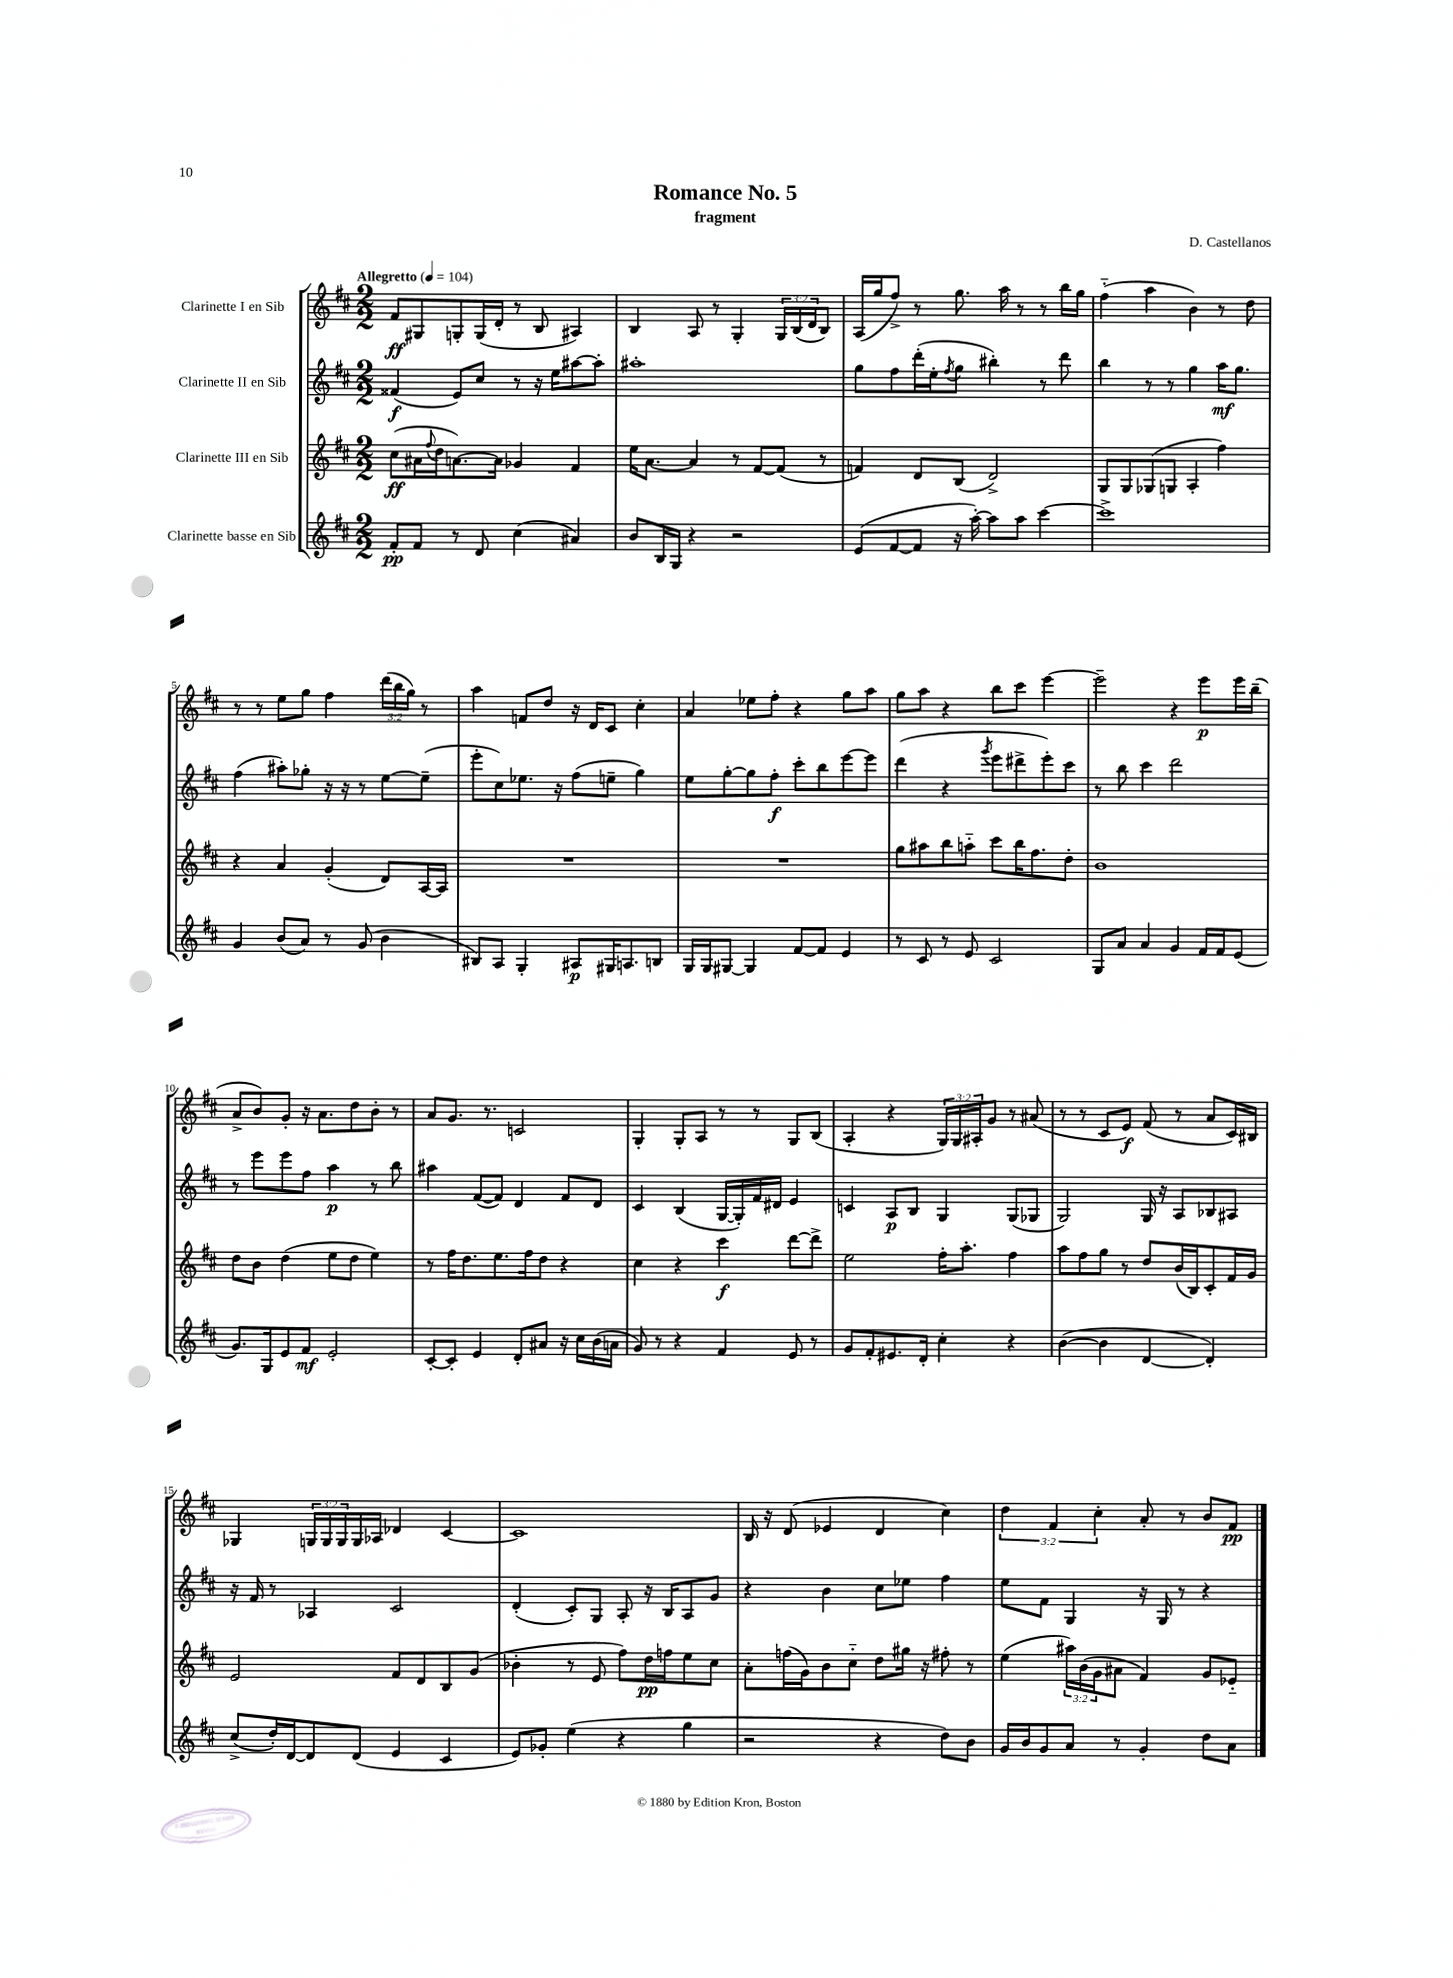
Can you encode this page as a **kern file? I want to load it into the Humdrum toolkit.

**kern	**dynam	**kern	**dynam	**kern	**dynam	**kern	**dynam
*part4	*part4	*part3	*part3	*part2	*part2	*part1	*part1
*staff4	*staff4	*staff3	*staff3	*staff2	*staff2	*staff1	*staff1
*I"Clarinette basse en Sib	*	*I"Clarinette III en Sib	*	*I"Clarinette II en Sib	*	*I"Clarinette I en Sib	*
*clefG2	*	*clefG2	*	*clefG2	*	*clefG2	*
*k[f#c#]	*	*k[f#c#]	*	*k[f#c#]	*	*k[f#c#]	*
*M2/2	*	*M2/2	*	*M2/2	*	*M2/2	*
*MM104	*	*MM104	*	*MM104	*	*MM104	*
=1	=1	=1	=1	=1	=1	=1	=1
!	!	!	!	!	!	!LO:TX:a:B:t=Allegretto	!
8f#'/L	pp	(8cc#\L	ff	(4f##X/	f	8f#/L	ff
8f#/J	.	16a#X\L	.	.	.	8G#X/	.
.	.	8qqff#/	.	.	.	.	.
.	.	16dd\J	.	.	.	.	.
8r	.	[8.an\)	.	8e/L)	.	8Gn'/	.
8d/	.	.	.	8cc#/J	.	(16G/L	.
.	.	16a\Jk]	.	.	.	16d'/JJ	.
(4cc#\	.	4g-X/	.	8r	.	8r	.
.	.	.	.	16r	.	8B/	.
.	.	.	.	16ee\KL	.	.	.
4a#X/)	.	4f#/	.	[8aa#X\	.	4A#X/)	.
.	.	.	.	8aa#'\J]	.	.	.
=2	=2	=2	=2	=2	=2	=2	=2
8b/L	.	16ee\KL	.	1aa#X'	.	4B/	.
.	.	[8.a\J	.	.	.	.	.
16B/L	.	.	.	.	.	.	.
16G/JJ	.	.	.	.	.	.	.
4r	.	4a/]	.	.	.	8A/	.
.	.	.	.	.	.	8r	.
2r	.	8r	.	.	.	4G'/	.
.	.	[8f#/L	.	.	.	.	.
.	.	(8f#/J]	.	.	.	24G/LL	.
.	.	.	.	.	.	(24B/	.
.	.	.	.	.	.	24d/J	.
.	.	8r	.	.	.	8B/J)	.
=3	=3	=3	=3	=3	=3	=3	=3
(8e/L	.	4fn/)	.	8gg\L	.	(16A/LL	.
.	.	.	.	.	.	16gg/J	.
[8f#/	.	.	.	8ff#\	.	8ff#^/J)	.
8f#/J]	.	8d/L	.	(16ddd'\L	.	8r	.
.	.	.	.	16ee'\J	.	.	.
.	.	.	.	8qff#/	.	.	.
16r	.	(8B/J	.	8gg\J	.	8.gg\	.
[16aa'\)	.	.	.	.	.	.	.
8aa\L]	.	2d^/)	.	4bb#X'\)	.	.	.
.	.	.	.	.	.	16aa\	.
8aa\J	.	.	.	.	.	8r	.
[4ccc#\	.	.	.	8r	.	8r	.
.	.	.	.	8ddd\	.	16bb\LL	.
.	.	.	.	.	.	16gg\JJ	.
=4	=4	=4	=4	=4	=4	=4	=4
1ccc#^]	.	8G/L	.	4bb\	.	(4ff#\	.
.	.	8G/	.	.	.	.	.
.	.	(8G-X/	.	8r	.	4aa\	.
.	.	8Gn/J	.	8r	.	.	.
.	.	4A'/	.	4gg\	.	4b\)	.
.	.	4ff#\)	.	16aa\KL	mf	8r	.
.	.	.	.	8.gg\J	.	.	.
.	.	.	.	.	.	8dd\	.
!!LO:LB:g=z
=5	=5	=5	=5	=5	=5	=5	=5
4g/	.	4r	.	(4ff#\	.	8r	.
.	.	.	.	.	.	8r	.
(8b/L	.	4a/	.	8aa#X'\L)	.	8ee\L	.
8a/J)	.	.	.	8gg-X'\J	.	8gg\J	.
8r	.	(4g'/	.	16r	.	4ff#\	.
.	.	.	.	16r	.	.	.
(8g/	.	.	.	8r	.	.	.
4b\	.	8d/L)	.	[8ee\L	.	(24ddd\LL	.
.	.	.	.	.	.	24bb\	.
.	.	.	.	.	.	24gg\JJ)	.
.	.	[16A/L	.	(8ee~\J]	.	8r	.
.	.	16A/JJ]	.	.	.	.	.
=6	=6	=6	=6	=6	=6	=6	=6
8B#X/L)	.	1r	.	8eee'\L	.	4aa\	.
8A/J	.	.	.	8cc#\)	.	.	.
4G'/	.	.	.	8.ee-X\J	.	8fn/L	.
.	.	.	.	.	.	8dd/J	.
.	.	.	.	16r	.	.	.
8A#X/L	p	.	.	(8ff#\L	.	16r	.
.	.	.	.	.	.	16d/KL	.
16G#X/K	.	.	.	8een~\J	.	8c#/J	.
8.An/	.	.	.	.	.	.	.
.	.	.	.	4gg\)	.	4cc#'\	.
8Bn/J	.	.	.	.	.	.	.
=7	=7	=7	=7	=7	=7	=7	=7
16G/LL	.	1r	.	8ee\L	.	4a/	.
16G/J	.	.	.	.	.	.	.
[8G#X/J	.	.	.	[8gg'\	.	.	.
4G#/]	.	.	.	8gg\]	.	8ee-X\L	.
.	.	.	.	8ff#'\J	f	8ff#'\J	.
[8f#/L	.	.	.	8ccc#'\L	.	4r	.
8f#/J]	.	.	.	8bb\	.	.	.
4e/	.	.	.	[8eee\	.	8gg\L	.
.	.	.	.	8eee\J]	.	8aa\J	.
=8	=8	=8	=8	=8	=8	=8	=8
8r	.	8gg\L	.	(4ddd\	.	8gg\L	.
8c#/	.	8aa#X\	.	.	.	8aa\J	.
8r	.	8bb\	.	4r	.	4r	.
8e/	.	8aan\J	.	.	.	.	.
.	.	.	.	8qggg/	.	.	.
2c#/	.	8ccc#\L	.	8eee\L	.	8bb\L	.
.	.	16bb\K	.	8ddd#X^\	.	8ccc#\J	.
.	.	8.ff#\	.	.	.	.	.
.	.	.	.	8eee'\)	.	[4eee\	.
.	.	8dd'\J	.	8ccc#\J	.	.	.
=9	=9	=9	=9	=9	=9	=9	=9
8G/L	.	1b	.	8r	.	2eee~\]	.
8a/J	.	.	.	8bb\	.	.	.
4a/	.	.	.	4ccc#\	.	.	.
4g/	.	.	.	2ddd\	.	4r	.
16f#/LL	.	.	.	.	.	8eee\L	p
16f#/J	.	.	.	.	.	.	.
(8e/J	.	.	.	.	.	16eee\L	.
.	.	.	.	.	.	(16bb~\JJ	.
!!LO:LB:g=z
=10	=10	=10	=10	=10	=10	=10	=10
8.g/L)	.	8dd\L	.	8r	.	8a^/L	.
.	.	8b\J	.	8eee\L	.	8b/)	.
16G/k	.	.	.	.	.	.	.
8e/	.	(4dd\	.	8eee\	.	8g'/J	.
8f#/J	mf	.	.	8ff#\J	.	16r	.
.	.	.	.	.	.	8.a\L	.
2e'/	.	8ee\L	.	4aa\	p	.	.
.	.	8dd\J	.	.	.	8dd\	.
.	.	4ee\)	.	8r	.	8b'\J	.
.	.	.	.	8bb\	.	8r	.
=11	=11	=11	=11	=11	=11	=11	=11
[8c#'/L	.	8r	.	4aa#X\	.	8a/L	.
8c#'/J]	.	16ff#\KL	.	.	.	8.g/J	.
.	.	8.dd\	.	.	.	.	.
4e/	.	.	.	([8f#/L	.	.	.
.	.	.	.	.	.	8.r	.
.	.	8.ee\	.	8f#/J])	.	.	.
8d'/L	.	.	.	4d/	.	2cn/	.
.	.	16ff#\k	.	.	.	.	.
8a#X/J	.	8dd\J	.	.	.	.	.
16r	.	4r	.	8f#/L	.	.	.
16cc#\LL	.	.	.	.	.	.	.
(16b\	.	.	.	8d/J	.	.	.
16an\JJ	.	.	.	.	.	.	.
=12	=12	=12	=12	=12	=12	=12	=12
8g/)	.	4cc#\	.	4c#/	.	4G'/	.
8r	.	.	.	.	.	.	.
4r	.	4r	.	(4B/	.	8G'/L	.
.	.	.	.	.	.	8A/J	.
4f#/	.	4ccc#\	f	[16G/LL	.	8r	.
.	.	.	.	16G'/])	.	.	.
.	.	.	.	16f#/	.	8r	.
.	.	.	.	16d#X/JJ	.	.	.
8e/	.	[8ddd\L	.	4e/	.	8G/L	.
8r	.	8ddd^\J]	.	.	.	(8B/J	.
=13	=13	=13	=13	=13	=13	=13	=13
8g/L	.	2ee\	.	4cn/	.	4A'/	.
8f#'/	.	.	.	.	.	.	.
8.e#X/	.	.	.	8A/L	p	4r	.
.	.	.	.	8B/J	.	.	.
16d'/Jk	.	.	.	.	.	.	.
4cc#'\	.	16ff#'\KL	.	4G/	.	24G/LL)	.
.	.	.	.	.	.	24G/	.
.	.	8.aa'\J	.	.	.	.	.
.	.	.	.	.	.	24A#X'/J	.
.	.	.	.	.	.	8g/J	.
4r	.	4ff#\	.	(8G/L	.	8r	.
.	.	.	.	8G-X/J	.	(8a#X/	.
=14	=14	=14	=14	=14	=14	=14	=14
([4b\	.	8aa\L	.	2G/)	.	8r	.
.	.	8ff#\	.	.	.	8r	.
4b\]	.	8gg\J	.	.	.	8c#/L	.
.	.	8r	.	.	.	8e/J)	f
[4d/	.	8dd/L	.	16G/	.	(8f#/	.
.	.	.	.	16r	.	.	.
.	.	(16b/L	.	8A/L	.	8r	.
.	.	16B/J)	.	.	.	.	.
4d'/])	.	8c#'/	.	8B-X/	.	8a/L	.
.	.	16f#/L	.	8A#X/J	.	16c#/L)	.
.	.	16g/JJ	.	.	.	16B#X/JJ	.
!!LO:LB:g=z
=15	=15	=15	=15	=15	=15	=15	=15
(8cc#^/L	.	2e/	.	16r	.	4G-X/	.
.	.	.	.	16f#/	.	.	.
16dd'/L)	.	.	.	8r	.	.	.
[16d/J	.	.	.	.	.	.	.
8d/]	.	.	.	4A-X/	.	24Gn/LL	.
.	.	.	.	.	.	24G/	.
.	.	.	.	.	.	24G/	.
(8d/J	.	.	.	.	.	16G/	.
.	.	.	.	.	.	16A-X/JJ	.
4e/	.	8f#/L	.	2c#/	.	4d-X/	.
.	.	8d/	.	.	.	.	.
4c#/	.	8B/	.	.	.	[4c#/	.
.	.	(8g/J	.	.	.	.	.
=16	=16	=16	=16	=16	=16	=16	=16
8e/L)	.	4b-X'\	.	(4d'/	.	1c#]	.
8g-X'/J	.	.	.	.	.	.	.
(4ee\	.	8r	.	8c#'/L)	.	.	.
.	.	8e/	.	8G/J	.	.	.
4r	.	8ff#\L)	.	8A'/	.	.	.
.	.	16dd\L	pp	16r	.	.	.
.	.	16ffn\J	.	16B/KL	.	.	.
4gg\	.	8ee\	.	8A/	.	.	.
.	.	8cc#\J	.	8g/J	.	.	.
=17	=17	=17	=17	=17	=17	=17	=17
2r	.	8a'\L	.	4r	.	16B/	.
.	.	.	.	.	.	16r	.
.	.	(16ffn\L	.	.	.	(8d/	.
.	.	16g\J)	.	.	.	.	.
.	.	8b\	.	4b\	.	4e-X/	.
.	.	8cc#\J	.	.	.	.	.
4r	.	8dd\L	.	8cc#\L	.	4d/	.
.	.	16gg#X\Jk	.	8ee-X\J	.	.	.
.	.	16r	.	.	.	.	.
8dd\L)	.	8ff#X'\	.	4ff#\	.	4cc#\)	.
8b\J	.	8r	.	.	.	.	.
=18	=18	=18	=18	=18	=18	=18	=18
16g/LL	.	(4ee\	.	8ee\L	.	6dd\	.
16b/J	.	.	.	.	.	.	.
8g/	.	.	.	8f#\J	.	.	.
.	.	.	.	.	.	6f#/	.
8a/J	.	24aa#X\LL)	.	4G/	.	.	.
.	.	(24b\	.	.	.	.	.
.	.	24g\J	.	.	.	6cc#'\	.
8r	.	8a#X\J	.	.	.	.	.
4g'/	.	4f#/)	.	16r	.	8a'/	.
.	.	.	.	16G/	.	.	.
.	.	.	.	8r	.	8r	.
8dd\L	.	8g/L	.	4r	.	8b/L	.
8a\J	.	8e-X/J	.	.	.	8f#/J	pp
==	==	==	==	==	==	==	==
*-	*-	*-	*-	*-	*-	*-	*-
